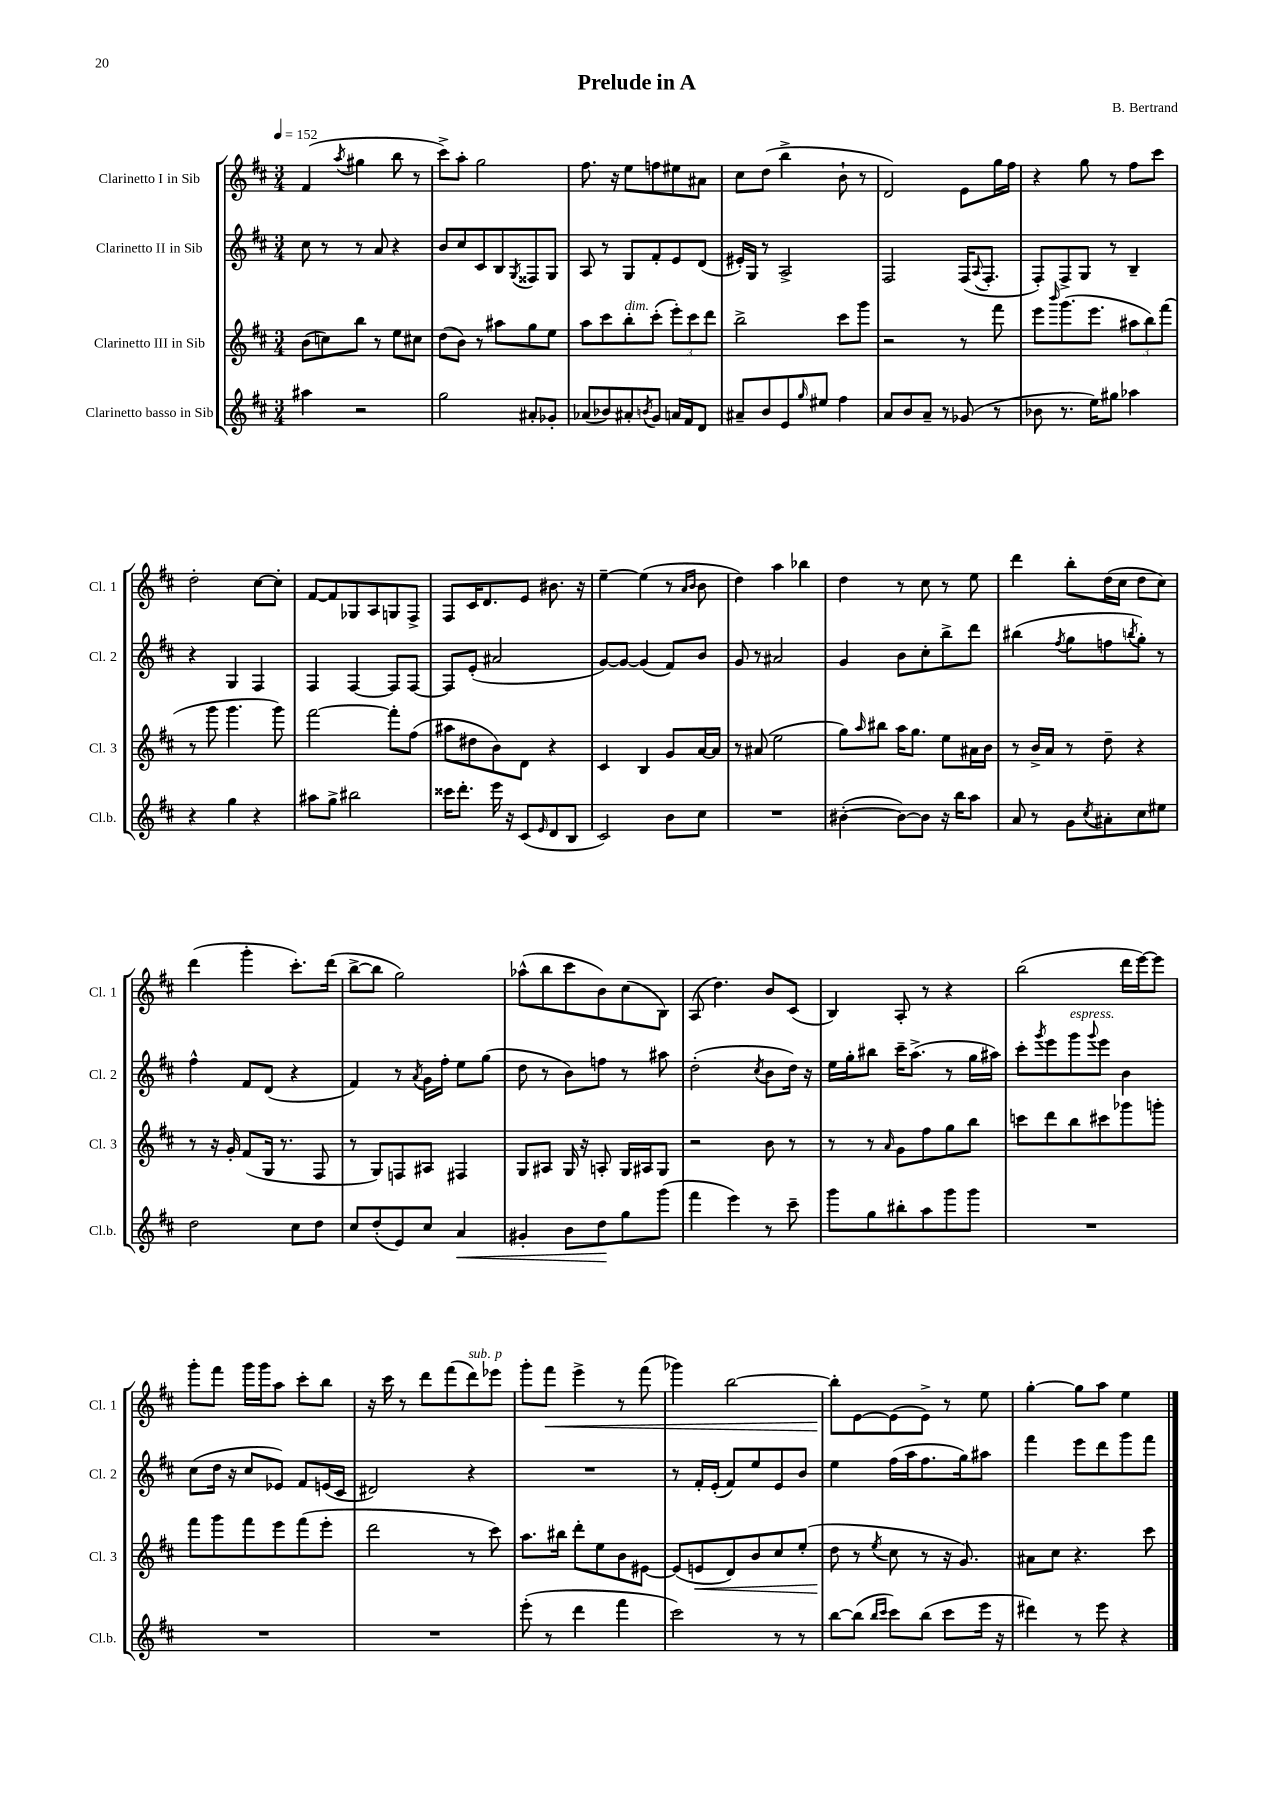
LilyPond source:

\header { title = "Prelude in A" composer = "B. Bertrand" }
<<
\new StaffGroup <<
\new Staff = "s0" \with { instrumentName = "Clarinetto I in Sib" shortInstrumentName = "Cl. 1" } {
    \clef treble \key d \major \numericTimeSignature \time 3/4 \tempo 4 = 152
    fis'4( \acciaccatura { a''8 } gis''4 b''8 r8 |
    cis'''8->) a''8-. g''2 |
    fis''8. r16 e''8 f''8 eis''8 ais'8 |
    cis''8 d''8( b''4-> b'8-! r8 |
    d'2) e'8 g''16 fis''16 |
    r4 g''8 r8 fis''8 cis'''8 |
    d''2-. cis''8~ cis''8-. |
    fis'8~ fis'8 ges8 a8 g8 fis8-> |
    fis8 cis'16 d'8. e'8 bis'8. r16 |
    e''4~-- e''4( r8 \grace { a'16 b'16 } b'8 |
    d''4) a''4 bes''4 |
    d''4 r8 cis''8 r8 e''8 |
    d'''4 b''8-. d''16( cis''16 d''8 cis''8) |
    d'''4( g'''4-. cis'''8.-.) d'''16( |
    b''8~-> b''8 g''2) |
    aes''8-^( b''8 cis'''8 b'8) cis''8( b8) |
    a8( d''4.) b'8 cis'8( |
    b4) a8-. r8 r4 |
    b''2( d'''16 e'''16~) e'''8 |
    g'''8-. fis'''8 g'''16 g'''16 a''8 cis'''8-. b''8 |
    r16 cis'''16 r8 d'''8 fis'''8( d'''8^\markup { \italic "sub. p" }) ees'''8 |
    g'''8-. fis'''8\< e'''4-> r8 fis'''8( |
    ges'''4) b''2~ |
    b''8-.\! e'8~ e'8( e'8->) r8 e''8 |
    g''4~-. g''8 a''8 e''4 \bar "|." |
}
\new Staff = "s1" \with { instrumentName = "Clarinetto II in Sib" shortInstrumentName = "Cl. 2" } {
    \clef treble \key d \major \numericTimeSignature \time 3/4
    cis''8 r8 r8 a'8 r4 |
    b'8 cis''8 cis'8 b8 \acciaccatura { g8 } fisis8 g8 |
    a8 r8 g8 fis'8-. e'8 d'8( |
    eis'16-.) g16 r8 a2-> |
    fis2 fis16( \appoggiatura { a8 } fis8.-. |
    fis8-.) fis8-> g8 r8 b4-- |
    r4 g4 fis4 |
    fis4 fis4~ fis8 fis8~ |
    fis8 e'8-.( ais'2 |
    g'8~) g'8~ g'4( fis'8) b'8 |
    g'8 r8 ais'2 |
    g'4 b'8 cis''8-. b''8-> d'''8 |
    bis''4( \acciaccatura { fis''8 } g''8 f''8 \acciaccatura { b''8 } g''8-.) r8 |
    fis''4-^ fis'8 d'8( r4 |
    fis'4) r8 \acciaccatura { a'8 } g'16 fis''16-. e''8 g''8( |
    d''8 r8 b'8) f''8 r8 ais''8 |
    d''2-.( \acciaccatura { cis''8 } b'8 d''16) r16 |
    e''16 g''16-. bis''8 cis'''16-- a''8.->( r8 g''16 ais''16) |
    cis'''8-. \acciaccatura { g'''8 } e'''8 g'''8^\markup { \italic "espress." } \appoggiatura { g'''8 } e'''8 b'4 |
    cis''8( d''16 r16 cis''8 ees'8) fis'8 e'16( cis'16 |
    dis'2) r4 |
    R2. |
    r8 fis'16-. e'16-.( fis'8) e''8 e'8 b'8 |
    e''4 fis''16( a''16 fis''8. g''16) ais''8 |
    fis'''4 e'''8 d'''8 g'''8 fis'''8 \bar "|." |
}
\new Staff = "s2" \with { instrumentName = "Clarinetto III in Sib" shortInstrumentName = "Cl. 3" } {
    \clef treble \key d \major \numericTimeSignature \time 3/4
    b'8( c''8) b''8 r8 e''8 cis''8 |
    d''8( b'8) r8 ais''8 g''8 e''8 |
    a''8 cis'''8 b''8-.^\markup { \italic "dim." } cis'''8-.( \tuplet 3/2 { e'''8-.) cis'''8 d'''8 } |
    b''2-> cis'''8 g'''8 |
    r2 r8 fis'''8 |
    e'''8 \grace { b'''16 } g'''8.( e'''8. \tuplet 3/2 { ais''8 b''8) fis'''8( } |
    r8 g'''8 g'''4. g'''8) |
    fis'''2~ fis'''8-. fis''8( |
    ais''8 dis''8 b'8) d'8 r4 |
    cis'4 b4 g'8 a'16~ a'16 |
    r8 ais'8( e''2 |
    g''8) \grace { a''16 } bis''8 a''16 g''8. e''8 ais'16 b'16 |
    r8 b'16-> a'16 r8 d''8-- r4 |
    r8 r16 g'16-. fis'8( g16 r8. fis8 |
    r8 g8) f8 ais8 fis4 |
    g8 ais8 g16 r16 a8-. g16 ais16 g8 |
    r2 b'8 r8 |
    r8 r8 \grace { a'16 } g'8 fis''8 g''8 b''8 |
    c'''8 d'''8 b''8 cis'''8 ges'''8 g'''8-. |
    fis'''8 g'''8 fis'''8 e'''8 fis'''8( e'''8-. |
    d'''2 r8 cis'''8) |
    a''8. bis''16 d'''8-. e''8 b'8 eis'8~ |
    eis'8( e'8\< d'8) b'8 cis''8 e''8-.( |
    d''8\! r8 \acciaccatura { e''8 } cis''8 r8 r16 g'8.) |
    ais'8 cis''8 r4. cis'''8 \bar "|." |
}
\new Staff = "s3" \with { instrumentName = "Clarinetto basso in Sib" shortInstrumentName = "Cl.b." } {
    \clef treble \key d \major \numericTimeSignature \time 3/4
    ais''4 r2 |
    g''2 ais'8-. ges'8-. |
    aes'8( bes'8) ais'8-. \acciaccatura { b'8 } g'8 a'16 fis'16 d'8 |
    ais'8-- b'8 e'8 \grace { g''16 } eis''8 fis''4 |
    a'8 b'8 a'8-- r8 ges'8( r8 |
    bes'8 r8. e''16) gis''8 aes''4 |
    r4 g''4 r4 |
    ais''8 g''8-> bis''2 |
    cisis'''16 d'''8.-. e'''16 r16 cis'8( \grace { e'16 } d'8 b8 |
    cis'2) b'8 cis''8 |
    R2. |
    bis'4~-.( bis'8~) bis'8 r16 b''16 a''8 |
    a'8 r8 g'8 \acciaccatura { cis''8 } ais'8-. cis''8 eis''8 |
    d''2 cis''8 d''8 |
    cis''8 d''8-.( e'8) cis''8 a'4\< |
    gis'4-. b'8 d''8\! g''8 g'''8( |
    fis'''4 e'''4) r8 cis'''8-- |
    g'''8 g''8 bis''8-. a''8 g'''8 g'''8 |
    R2. |
    R2. |
    R2. |
    e'''8-.( r8 d'''4 fis'''4 |
    cis'''2) r8 r8 |
    b''8~ b''8( \grace { b''16 cis'''16 } cis'''8) b''8( cis'''8 e'''16 r16 |
    dis'''4) r8 e'''8 r4 \bar "|." |
}
>>
>>
\layout { \context { \Score \remove "Bar_number_engraver" } }
